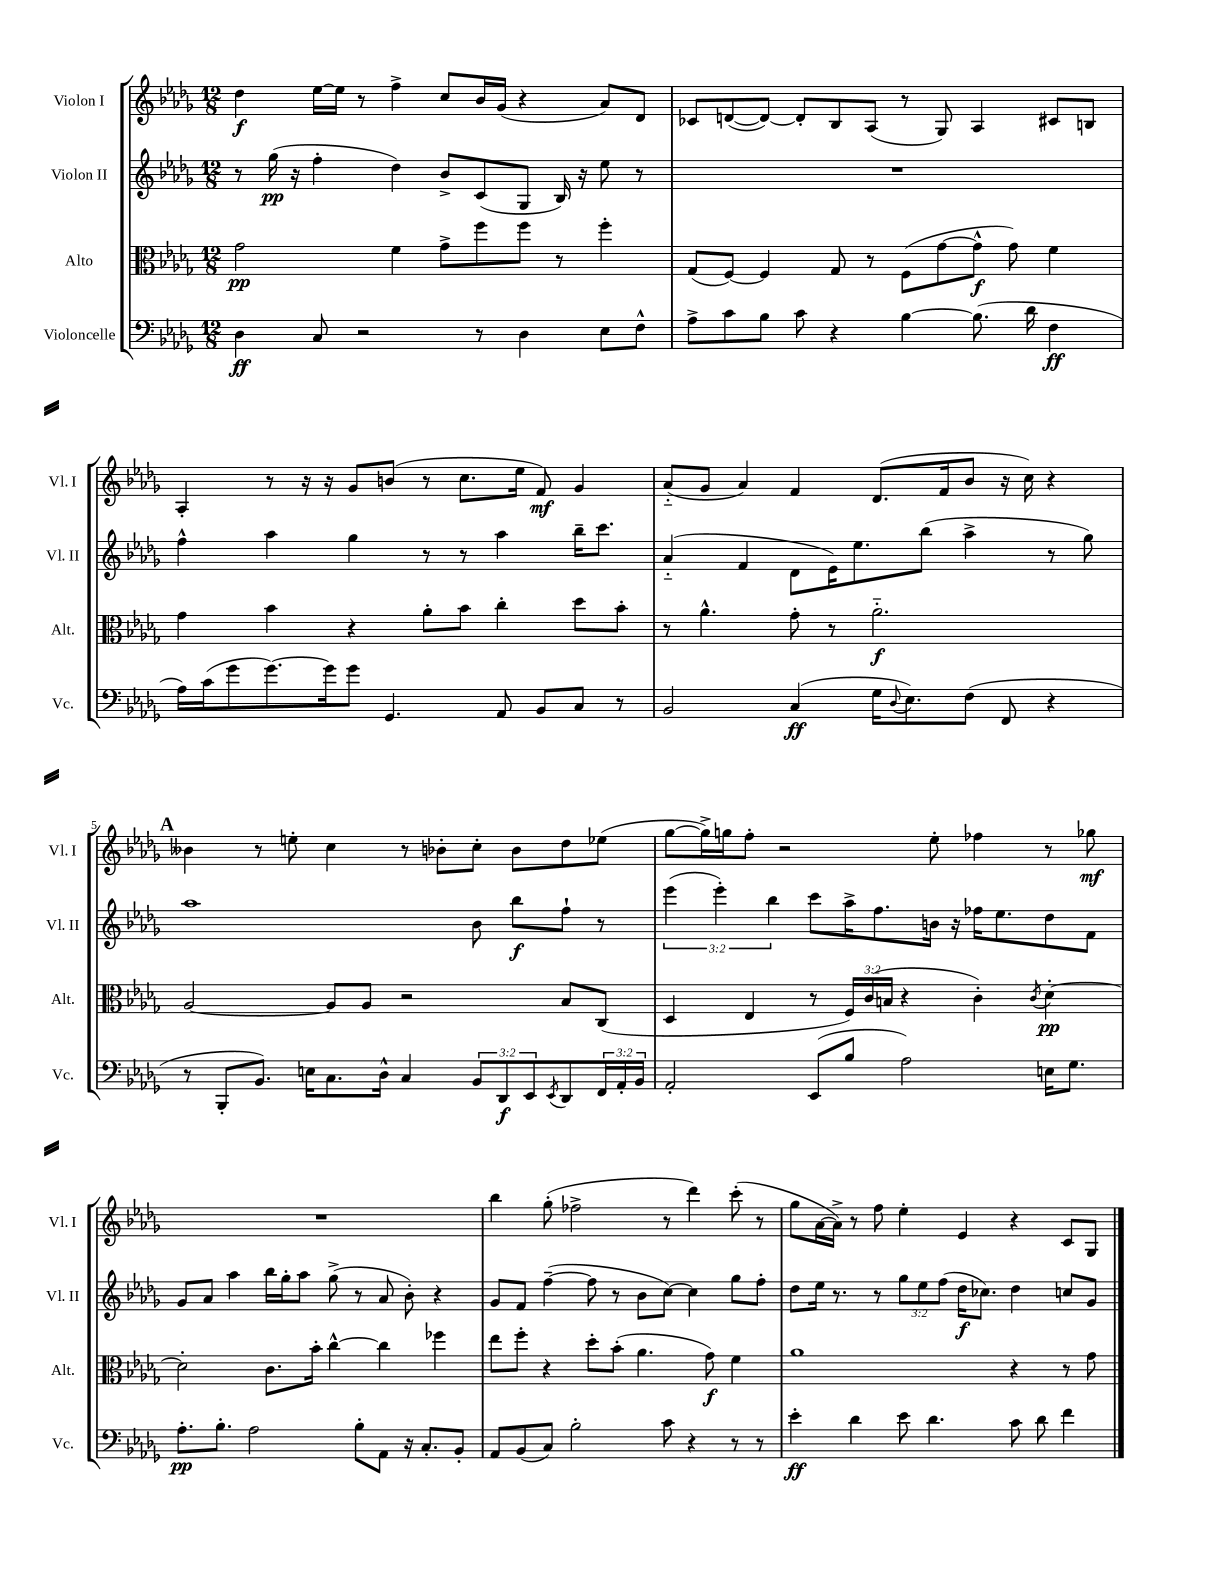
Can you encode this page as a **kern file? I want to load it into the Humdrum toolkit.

**kern	**dynam	**kern	**dynam	**kern	**dynam	**kern	**dynam
*part4	*part4	*part3	*part3	*part2	*part2	*part1	*part1
*staff4	*staff4	*staff3	*staff3	*staff2	*staff2	*staff1	*staff1
*I"Violoncelle	*	*I"Alto	*	*I"Violon II	*	*I"Violon I	*
*I'Vc.	*	*I'Alt.	*	*I'Vl. II	*	*I'Vl. I	*
*clefF4	*	*clefC3	*	*clefG2	*	*clefG2	*
*k[b-e-a-d-g-]	*	*k[b-e-a-d-g-]	*	*k[b-e-a-d-g-]	*	*k[b-e-a-d-g-]	*
*M12/8	*	*M12/8	*	*M12/8	*	*M12/8	*
=1	=1	=1	=1	=1	=1	=1	=1
4D-\	ff	2g-\	pp	8r	.	4dd-\	f
.	.	.	.	(16gg-\	pp	.	.
.	.	.	.	16r	.	.	.
8C/	.	.	.	4ff'\	.	[16ee-\LL	.
.	.	.	.	.	.	16ee-\JJ]	.
2r	.	.	.	.	.	8r	.
.	.	4f\	.	4dd-\)	.	4ff^\	.
.	.	8g-^\L	.	8b-^/L	.	8cc/L	.
8r	.	8ff\	.	(8c/	.	16b-/L	.
.	.	.	.	.	.	(16g-/JJ	.
4D-\	.	8ff\J	.	8G-/J	.	4r	.
.	.	8r	.	16B-/)	.	.	.
.	.	.	.	16r	.	.	.
8E-\L	.	4ff'\	.	8ee-\	.	8a-/L)	.
8F^^\J	.	.	.	8r	.	8d-/J	.
=2	=2	=2	=2	=2	=2	=2	=2
8A-^\L	.	(8G-/L	.	1.r	.	8c-X/L	.
8c\	.	[8F/J)	.	.	.	([8dn/	.
8B-\J	.	4F/]	.	.	.	8d/J_)	.
8c\	.	.	.	.	.	8d'/L]	.
4r	.	8G-/	.	.	.	8B-/	.
.	.	8r	.	.	.	(8A-/J	.
[4B-\	.	(8F\L	.	.	.	8r	.
.	.	[8g-\	.	.	.	8G-/)	.
(8.B-\]	.	8g-^^\J]	f	.	.	4A-/	.
.	.	8g-\)	.	.	.	.	.
16d-\	.	.	.	.	.	.	.
4F\	ff	4f\	.	.	.	8c#X/L	.
.	.	.	.	.	.	8Bn/J	.
!!LO:LB:g=z
=3	=3	=3	=3	=3	=3	=3	=3
16A-\LL)	.	4g-\	.	4ff^^\	.	4A-'/	.
(16c\J	.	.	.	.	.	.	.
8g-\	.	.	.	.	.	.	.
[8.g-\)	.	4b-\	.	4aa-\	.	8r	.
.	.	.	.	.	.	16r	.
16g-\k]	.	.	.	.	.	16r	.
8g-\J	.	4r	.	4gg-\	.	8g-/L	.
4.GG-/	.	.	.	.	.	(8bn/J	.
.	.	8a-'\L	.	8r	.	8r	.
.	.	8b-\J	.	8r	.	8.cc\L	.
8AA-/	.	4cc'\	.	4aa-\	.	.	.
.	.	.	.	.	.	16ee-\Jk	.
8BB-/L	.	.	.	.	.	8f/)	mf
8C/J	.	8dd-\L	.	16bb-~\KL	.	4g-/	.
.	.	.	.	8.ccc\J	.	.	.
8r	.	8b-'\J	.	.	.	.	.
=4	=4	=4	=4	=4	=4	=4	=4
2BB-/	.	8r	.	(4a-/	.	(8a-/L	.
.	.	4.a-^^\	.	.	.	8g-/J	.
.	.	.	.	4f/	.	4a-/)	.
(4C/	ff	8g-'\	.	8d-\L	.	4f/	.
.	.	8r	.	16e-\K)	.	.	.
.	.	.	.	8.ee-\	.	.	.
16G-\KL	.	2.a-\	f	.	.	(8.d-/L	.
8qqD-/	.	.	.	.	.	.	.
8.E-\)	.	.	.	.	.	.	.
.	.	.	.	(8bb-\J	.	.	.
.	.	.	.	.	.	16f/k	.
(8F\J	.	.	.	4aa-^\	.	8b-/J	.
8FF/	.	.	.	.	.	16r	.
.	.	.	.	.	.	16cc\)	.
4r	.	.	.	8r	.	4r	.
.	.	.	.	8gg-\)	.	.	.
!!LO:LB:g=z
!!LO:REH:place=s1:t=A
=5	=5	=5	=5	=5	=5	=5	=5
8r	.	[2A-/	.	1aa-	.	4b--X\	.
8BBB-'/L	.	.	.	.	.	.	.
8.BB-/J)	.	.	.	.	.	8r	.
.	.	.	.	.	.	8een'\	.
16En\KL	.	.	.	.	.	.	.
8.C\	.	8A-/L]	.	.	.	4cc\	.
.	.	8A-/J	.	.	.	.	.
16D-^^\Jk	.	.	.	.	.	.	.
4C/	.	2r	.	.	.	8r	.
.	.	.	.	.	.	8b-X'\L	.
12BB-/L	.	.	.	8b-\	.	8cc'\J	.
12DD-/	f	.	.	.	.	.	.
.	.	.	.	8bb-\L	f	8b-\L	.
12EE-/	.	.	.	.	.	.	.
8qEE-/	.	.	.	.	.	.	.
8DD-/	.	8B-/L	.	8ff`\J	.	8dd-\	.
24FF/L	.	(8C/J	.	8r	.	(8ee-X\J	.
24AA-'/	.	.	.	.	.	.	.
24BB-/JJ	.	.	.	.	.	.	.
=6	=6	=6	=6	=6	=6	=6	=6
2AA-'/	.	4D-/	.	(6eee-\	.	[8gg-\L	.
.	.	.	.	.	.	16gg-^\L])	.
.	.	.	.	6eee-'\)	.	.	.
.	.	.	.	.	.	16ggn\J	.
.	.	4E-/	.	.	.	8ff'\J	.
.	.	.	.	6bb-\	.	.	.
.	.	.	.	.	.	2r	.
(8EE-/L	.	8r	.	8ccc\L	.	.	.
8B-/J	.	24F/LL)	.	16aa-^\K	.	.	.
.	.	(24c/	.	.	.	.	.
.	.	.	.	8.ff\	.	.	.
.	.	24Bn/JJ	.	.	.	.	.
2A-\)	.	4r	.	.	.	.	.
.	.	.	.	16bn\Jk	.	8ee-'\	.
.	.	.	.	16r	.	.	.
.	.	4c'\)	.	16ff-X\KL	.	4ff-X\	.
.	.	.	.	8.ee-\	.	.	.
.	.	8qc/	.	.	.	.	.
16En\KL	.	[4d-'\	pp	8dd-\	.	8r	.
8.G-\J	.	.	.	.	.	.	.
.	.	.	.	8f\J	.	8gg-X\	mf
!!LO:LB:g=z
=7	=7	=7	=7	=7	=7	=7	=7
8.A-'\L	pp	2d-'\]	.	8g-/L	.	1.r	.
.	.	.	.	8a-/J	.	.	.
8.B-'\J	.	.	.	.	.	.	.
.	.	.	.	4aa-\	.	.	.
2A-\	.	.	.	.	.	.	.
.	.	8.c\L	.	16bb-\LL	.	.	.
.	.	.	.	16gg-'\J	.	.	.
.	.	.	.	8aa-\J	.	.	.
.	.	16b-'\Jk	.	.	.	.	.
.	.	[4cc^^\	.	(8gg-^\	.	.	.
8B-'\L	.	.	.	8r	.	.	.
8AA-\J	.	4cc\]	.	8a-/	.	.	.
16r	.	.	.	8b-'\)	.	.	.
8.C'/L	.	.	.	.	.	.	.
.	.	4ff-X\	.	4r	.	.	.
8BB-'/J	.	.	.	.	.	.	.
=8	=8	=8	=8	=8	=8	=8	=8
8AA-/L	.	8ee-\L	.	8g-/L	.	4bb-\	.
(8BB-/	.	8ff'\J	.	8f/J	.	.	.
8C/J)	.	4r	.	([4ff~\	.	(8gg-'\	.
2B-'\	.	.	.	.	.	2ff-X^\	.
.	.	8dd-'\L	.	8ff\]	.	.	.
.	.	(8b-'\J	.	8r	.	.	.
.	.	4.a-\	.	8b-\L	.	.	.
8c\	.	.	.	[8cc\J)	.	8r	.
4r	.	.	.	4cc\]	.	4ddd-\)	.
.	.	8g-\)	f	.	.	.	.
8r	.	4f\	.	8gg-\L	.	(8ccc'\	.
8r	.	.	.	8ff'\J	.	8r	.
=9	=9	=9	=9	=9	=9	=9	=9
4e-'\	ff	1a-	.	8dd-\L	.	8gg-\L	.
.	.	.	.	16ee-\Jk	.	[16a-\L	.
.	.	.	.	8.r	.	16a-^\JJ])	.
4d-\	.	.	.	.	.	8r	.
.	.	.	.	8r	.	8ff\	.
8e-\	.	.	.	12gg-\L	.	4ee-'\	.
.	.	.	.	12ee-\	.	.	.
4.d-\	.	.	.	.	.	.	.
.	.	.	.	(12ff\J	.	.	.
.	.	.	.	16dd-\KL	f	4e-/	.
.	.	.	.	8.cc-X\J)	.	.	.
8c\	.	4r	.	4dd-\	.	4r	.
8d-\	.	.	.	.	.	.	.
4f\	.	8r	.	8ccn/L	.	8c/L	.
.	.	8g-\	.	8g-/J	.	8G-/J	.
==	==	==	==	==	==	==	==
*-	*-	*-	*-	*-	*-	*-	*-
